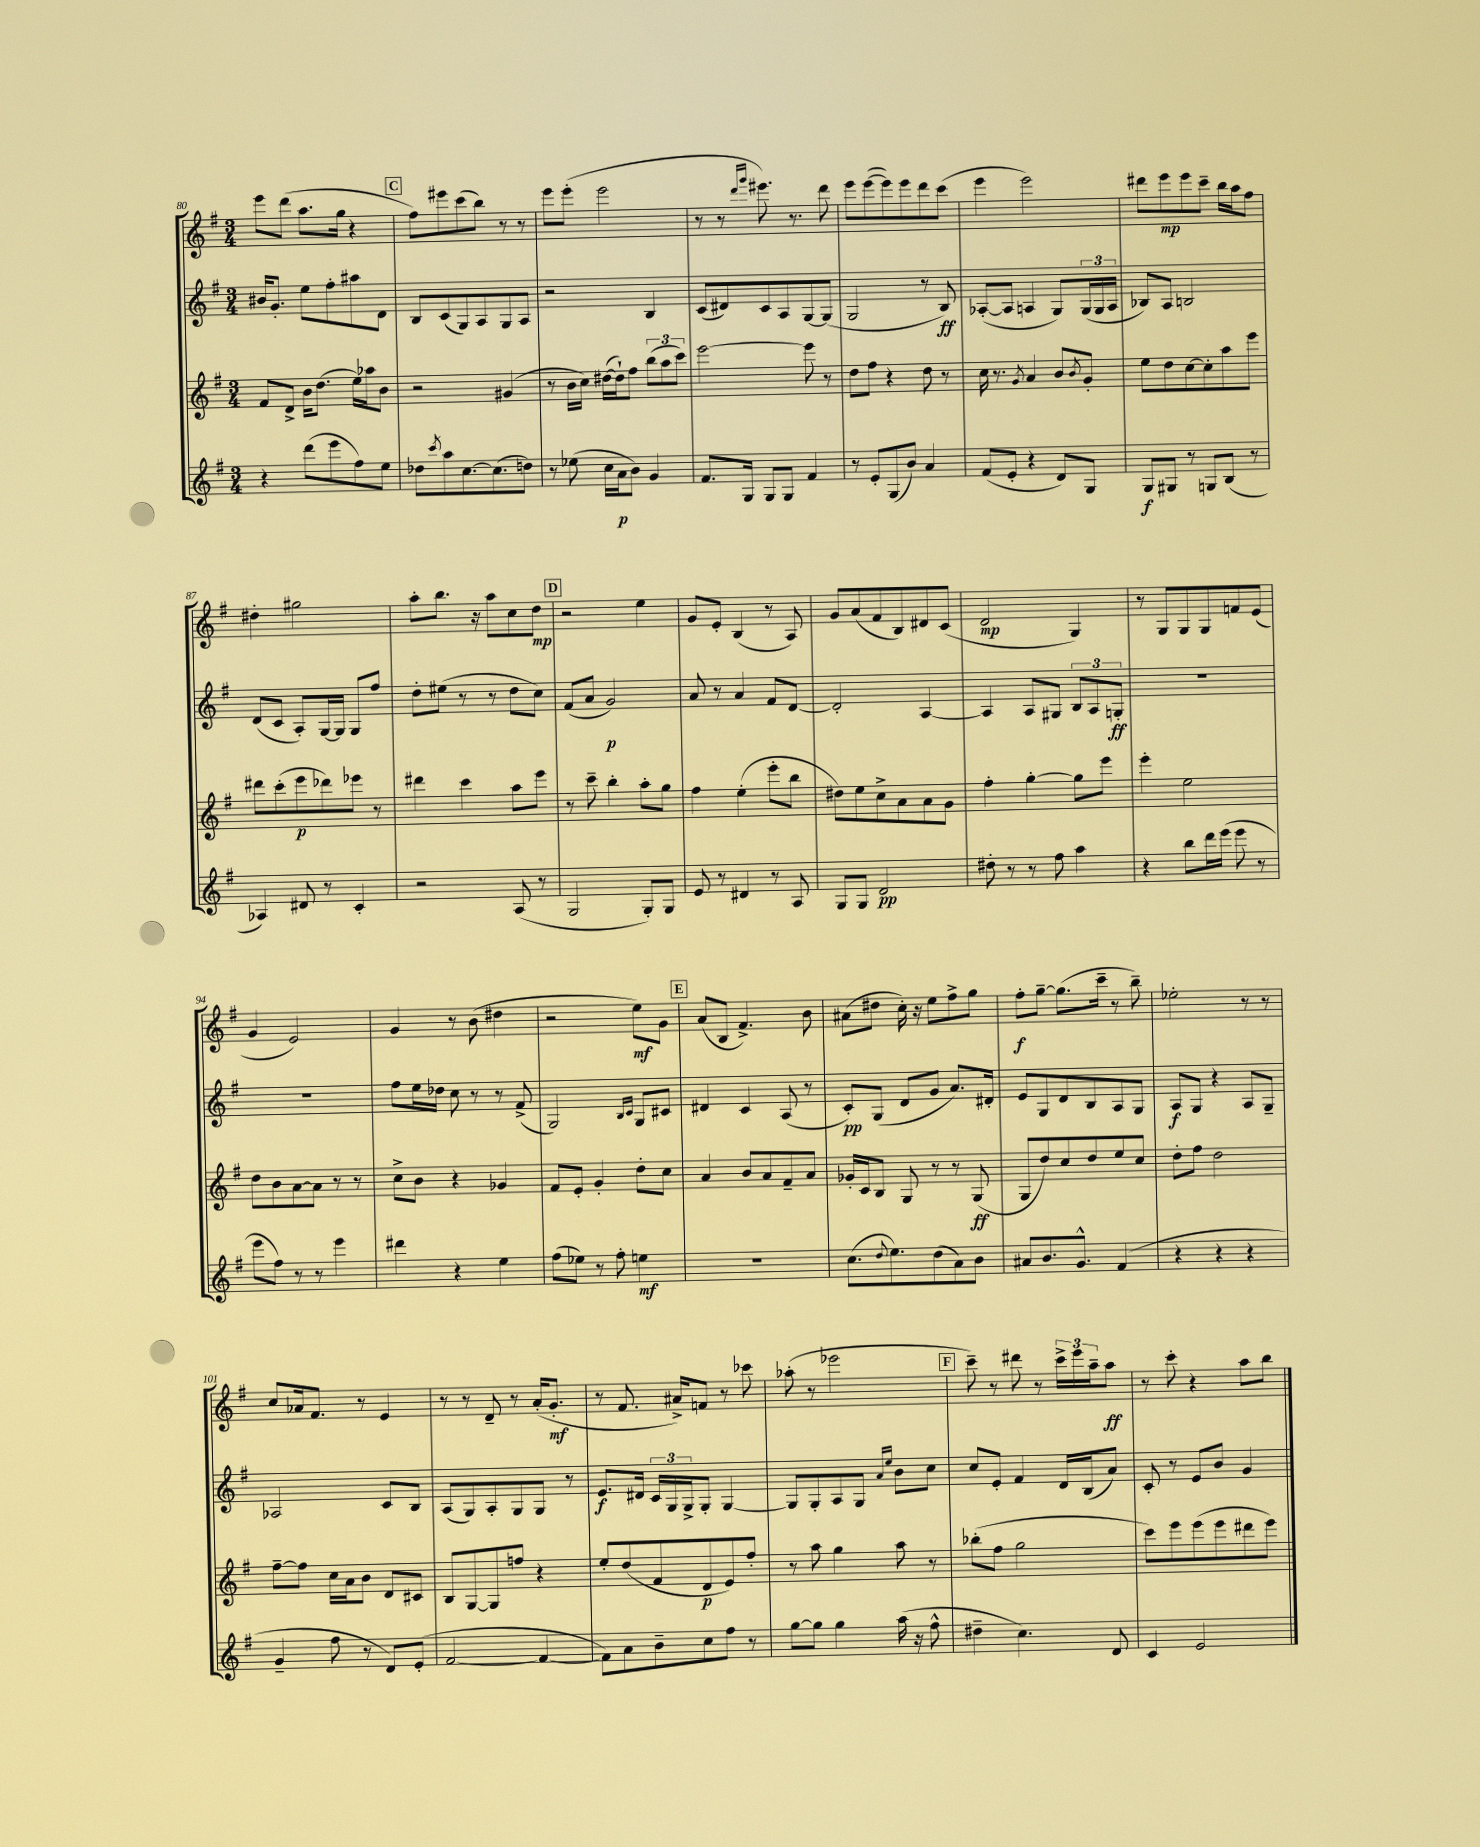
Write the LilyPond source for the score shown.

<<
\new StaffGroup <<
\new Staff = "s0" {
    \clef treble \key g \major \numericTimeSignature \time 3/4
    e'''8 d'''8( a''8. g''16 r4 |
    \mark \markup { \box "C" } fis''8) eis'''8 c'''8( b''8) r8 r8 |
    e'''8 e'''8-.( e'''2 |
    r8 r8 \grace { d'''16 g'''16 } eis'''8.) r8. d'''8 |
    e'''8 e'''8~( e'''8) e'''8 d'''8 c'''8( |
    e'''4 e'''2) |
    dis'''8 e'''8\mp e'''8 c'''8-- b''16 a''16 fis''8 |
    dis''4-. gis''2 |
    a''8-. b''8. r16 a''8 c''8 d''8\mp |
    \mark \markup { \box "D" } r2 e''4 |
    g'8 e'8-. b4( r8 a8) |
    g'8 a'8( fis'8 b8) dis'8 c'8( |
    d'2\mp g4) |
    r8 g8 g8 g8 f'8 e'8( |
    g'4 e'2) |
    g'4 r8 b'8( dis''4 |
    r2 e''8\mf) g'8 |
    \mark \markup { \box "E" } a'8( b8 fis'4.->) b'8 |
    ais'8( dis''8 c''16-.) r16 e''8 fis''8-> g''8 |
    fis''8-.\f g''8~-- g''8.( c'''16-- r8 b''8--) |
    ees''2-. r8 r8 |
    c''8 aes'16 fis'8. r8 e'4 |
    r8 r8 d'8-- r8 a'16-.( g'8.-.\mf |
    r8 fis'8. ais'16->) f'8 r8 ces'''8 |
    aes''8-.( r8 ees'''2 |
    \mark \markup { \box "F" } c'''8--) r8 dis'''8 r8 \tuplet 3/2 { c'''16-> e'''16 a''16-- } a''8\ff |
    r8 c'''8-. r4 a''8 b''8 \bar "|." |
}
\new Staff = "s1" {
    \clef treble \key g \major \numericTimeSignature \time 3/4
    bis'16 g'8.-. e''8 fis''8-. ais''8 d'8 |
    \mark \markup { \box "C" } b8 c'8( g8) a8 g8 a8 |
    r2 b4 |
    c'8( dis'8) c'8 a8 g8~ g8( |
    g2 r8 b8\ff) |
    aes8~-.( aes8 a4 g8) \tuplet 3/2 { g16( g16 a16 } |
    bes8) a8 b2 |
    d'8( c'8 a8-.) g16~ g16 g8 fis''8 |
    d''8-. eis''8( r8 r8 d''8 c''8) |
    \mark \markup { \box "D" } fis'8( a'8 g'2\p) |
    a'8 r8 a'4 fis'8 d'8~ |
    d'2-. a4~ |
    a4 a8 gis8 \tuplet 3/2 { b8 a8 g8-.\ff } |
    R2. |
    R2. |
    fis''8 e''16 des''16 c''8 r8 r8 fis'8->( |
    g2) \grace { b16 c'16 } g8 cis'8 |
    \mark \markup { \box "E" } dis'4 c'4 a8( r8 |
    c'8-.\pp) g8( d'8 g'8 a'8.) dis'16-. |
    e'8 g8 d'8 b8 a8 g8 |
    a8\f g8 r4 a8 g8-- |
    aes2 c'8 b8 |
    a8( g8) a8-. g8 g8 r8 |
    e'8.\f dis'16 \tuplet 3/2 { c'16 g16 g16-> } g8-. g4~ |
    g8 g8-. a8 g8 \grace { a'16 e''16 } b'8 c''8 |
    \mark \markup { \box "F" } c''8 e'8-. fis'4 d'16 b16( a'8) |
    c'8-. r8 e'8 b'8 g'4 \bar "|." |
}
\new Staff = "s2" {
    \clef treble \key g \major \numericTimeSignature \time 3/4
    fis'8 d'8-> b'16 d''8.( e''16) aes''16 b'8 |
    \mark \markup { \box "C" } r2 gis'4( |
    r8 b'16 c''16) dis''16~( dis''16-!) fis''8 \tuplet 3/2 { b''8( a''8 c'''8) } |
    e'''2~ e'''8 r8 |
    d''8 fis''8 r4 d''8 r8 |
    c''16 r8. \acciaccatura { g'8 } a'4 b'8 \acciaccatura { b'8 } g'8-. |
    e''8 d''8 c''8~ c''8-. a''8 e'''8 |
    dis'''8 c'''8-.( e'''8\p des'''8) ees'''8 r8 |
    dis'''4 c'''4 a''8 e'''8 |
    \mark \markup { \box "D" } r8 c'''8-- b''4-. a''8-. g''8 |
    fis''4 e''4-.( e'''8-. b''8 |
    dis''8) e''8 c''8-> a'8 a'8 g'8 |
    fis''4-. g''4~-. g''8 e'''8 |
    e'''4-. e''2 |
    d''8 b'8 a'8~ a'8 r8 r8 |
    c''8-> b'8 r4 ges'4 |
    fis'8 e'8-. g'4-. d''8-. c''8 |
    \mark \markup { \box "E" } a'4 b'8 a'8 fis'8-- a'8 |
    ges'16-. c'16 b8 g8 r8 r8 g8\ff( |
    g8 d''8) c''8 d''8 e''8 c''8 |
    d''8-. fis''8 d''2 |
    fis''8~-- fis''8 c''16 a'16 b'8 d'8 cis'8 |
    b8 g8~ g8 f''8 r4 |
    e''8-. d''8( fis'8 d'8\p e'8) fis''8-. |
    r8 a''8 g''4 a''8 r8 |
    \mark \markup { \box "F" } bes''8-.( fis''8 g''2 |
    c'''8) e'''8 e'''8( e'''8 dis'''8 e'''8) \bar "|." |
}
\new Staff = "s3" {
    \clef treble \key g \major \numericTimeSignature \time 3/4
    r4 d'''8( e'''8 fis''8) e''8 |
    \mark \markup { \box "C" } des''8 \acciaccatura { c'''8 } a''8 c''8.~ c''8.( d''8) |
    r8 ees''8( c''16 a'16\p b'8) g'4 |
    fis'8. g16 g8 g8 fis'4 |
    r8 e'8-. g8( b'8) a'4 |
    fis'8( e'8-. r4 d'8) g8 |
    g8\f gis8 r8 g8 b8( r8 |
    aes4) dis'8 r8 c'4-. |
    r2 a8( r8 |
    \mark \markup { \box "D" } g2 g8-.) g8 |
    e'8 r8 dis'4 r8 a8 |
    g8 g8 d'2\pp |
    dis''8-. r8 r8 fis''8 a''4 |
    r4 b''8 d'''16 e'''16( e'''8 r8 |
    e'''8 fis''8) r8 r8 e'''4 |
    dis'''4 r4 e''4 |
    fis''8( ees''8) r8 fis''8-. e''4\mf |
    \mark \markup { \box "E" } R2. |
    c''8.( \appoggiatura { d''8 } e''8.) d''8( a'8) b'8 |
    ais'8 b'8. g'8.-^ fis'4( |
    r4 r4 r4 |
    g'4-- fis''8 r8 d'8) e'8-.( |
    fis'2~ fis'4~ |
    fis'8) a'8 b'8-- c''8 fis''8 r8 |
    g''8~ g''8 g''4 a''16( r16 fis''8-^ |
    \mark \markup { \box "F" } dis''4-- c''4.) d'8 |
    c'4 e'2 \bar "|." |
}
>>
>>
\layout { \context { \Score currentBarNumber = #80 } }
